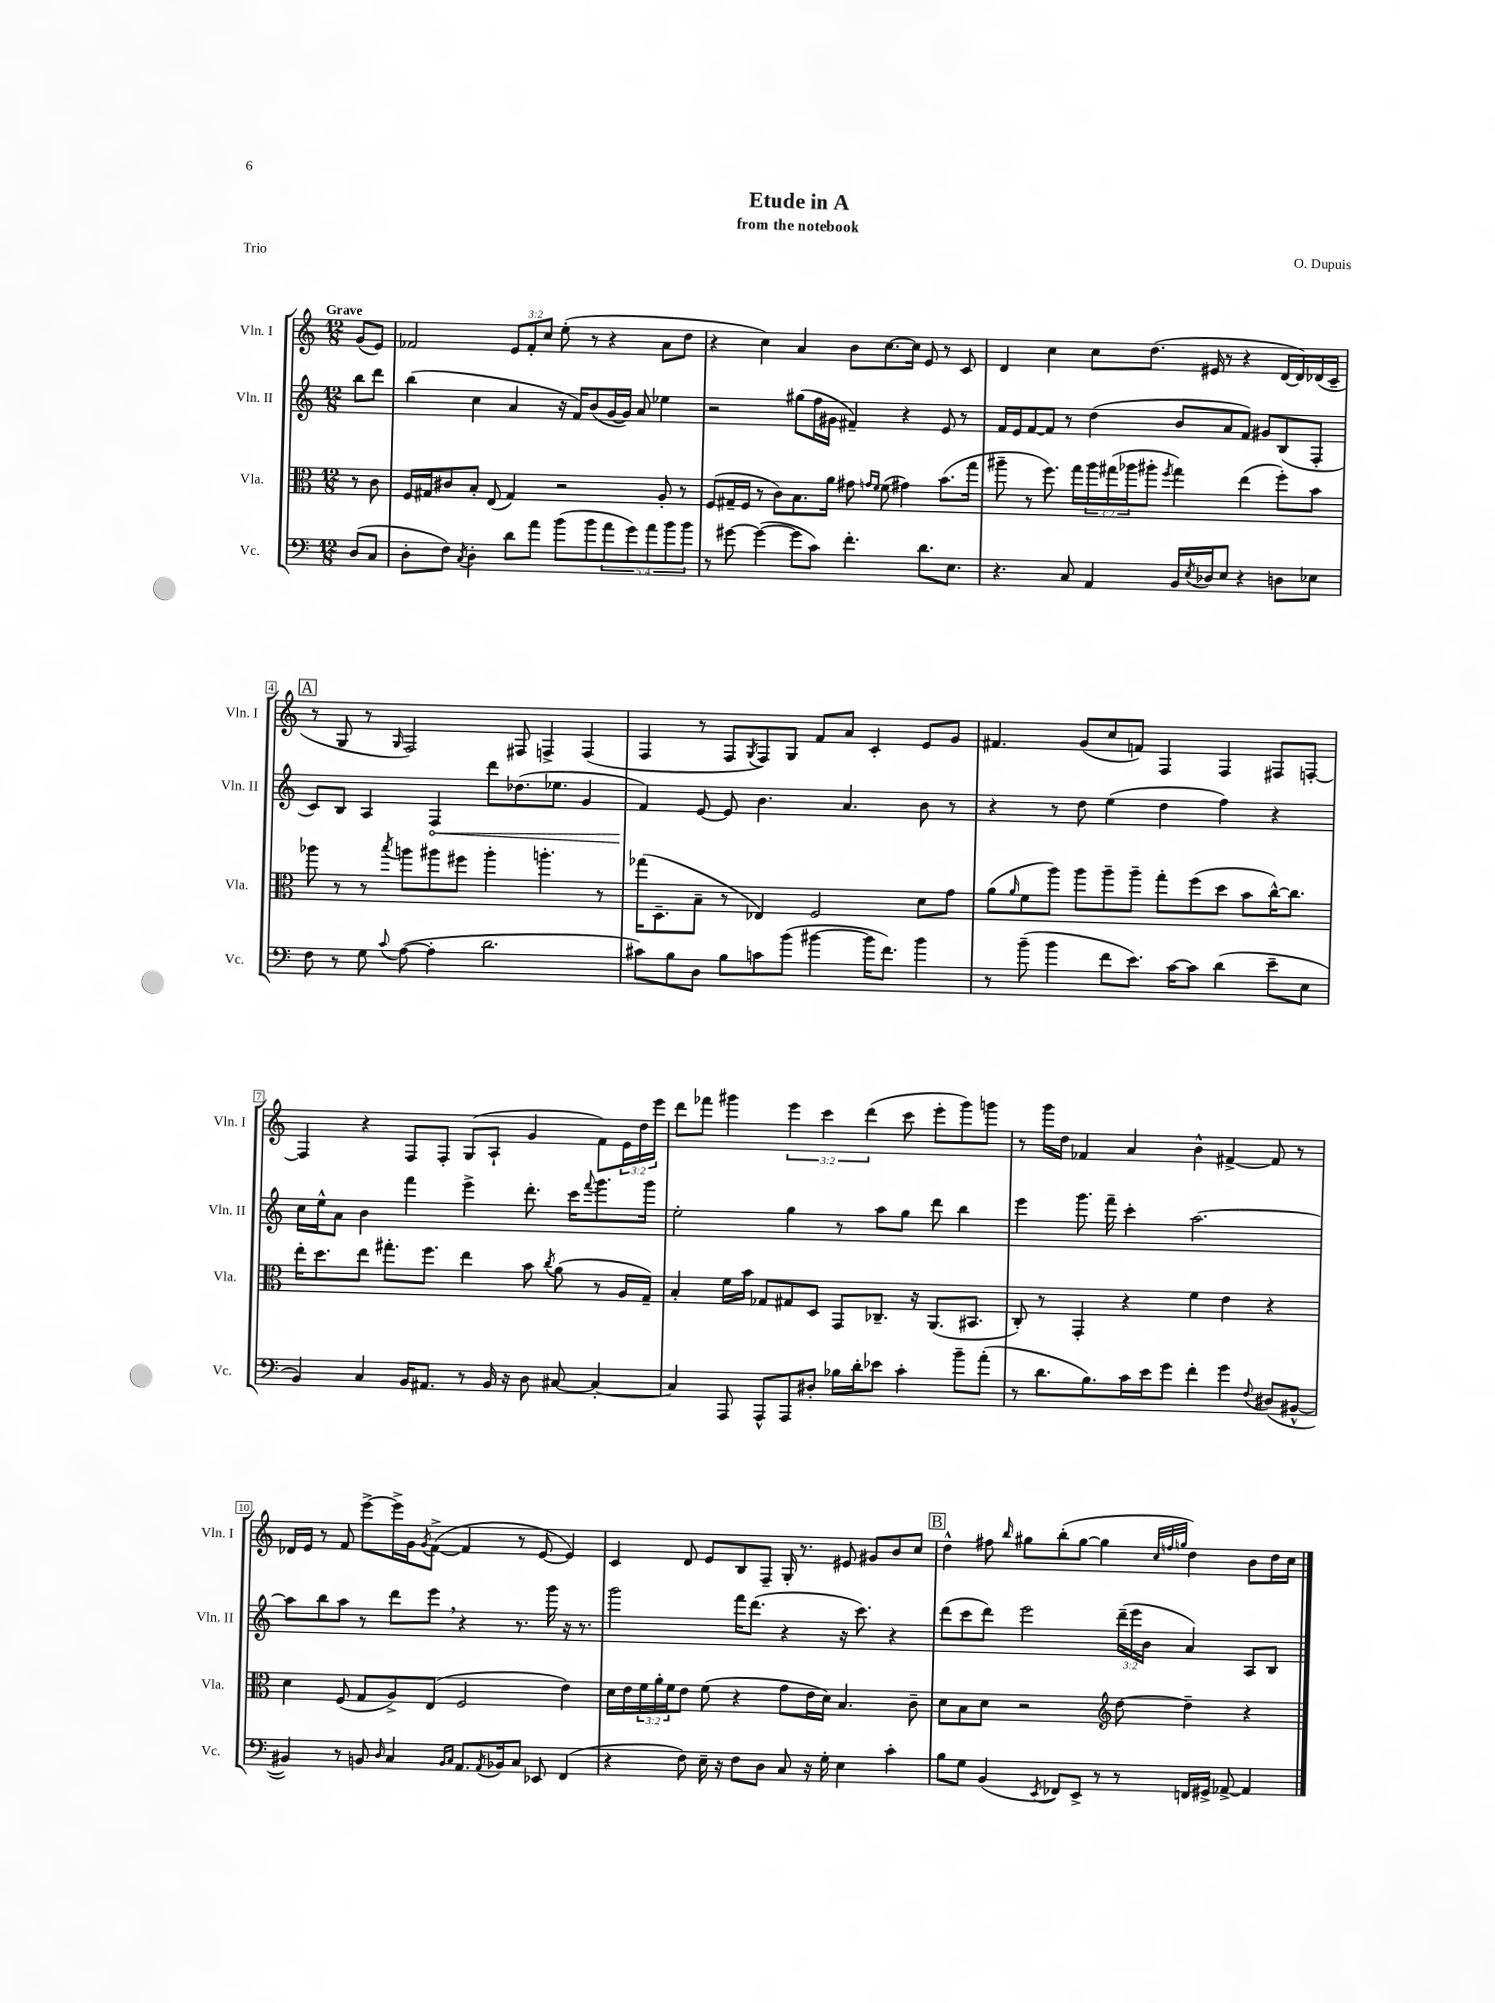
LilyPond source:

\header { title = "Etude in A" composer = "O. Dupuis" subtitle = "from the notebook" piece = "Trio" }
<<
\new StaffGroup <<
\new Staff = "s0" \with { instrumentName = "Vln. I" shortInstrumentName = "Vln. I" } {
    \clef treble \key c \major \numericTimeSignature \time 12/8 \override Staff.TupletNumber.text = #tuplet-number::calc-fraction-text \partial 4 \tempo "Grave"
    g'8( e'8) |
    fes'2 \tuplet 3/2 { e'8 fes'8-. c''8 } e''8-.( r8 r4 a'8 d''8 |
    r4 c''4) a'4 b'8 c''8.~ c''16 e'8 r8 c'8 |
    d'4 c''4 c''8 d''8.( eis'16 r8 r4 d'16~ d'16) des'16( c'16-- |
    \mark \markup { \box "A" } r8 g8 r8 \grace { g16 } f2) fis8 f4-> f4( |
    f4 r8 f8 \acciaccatura { g8 } f8) g8 f'8 a'8 c'4-. e'8 g'8 |
    fis'4. g'8( c''8 f'8) f4 f4 fis8 f8~-. |
    f4 r4 f8 f8-. g8( a8-! g'4 f'8) \tuplet 3/2 { e'16 d''16 e'''16 } |
    d'''8 fes'''8 gis'''4 \tuplet 3/2 { e'''4 c'''4 d'''4( } c'''8 e'''8-. gis'''8) g'''8 |
    r8 g'''16 d''16 fes'4 a'4 b'4-^ fis'4~-> fis'8 r8 |
    des'16 e'16 r8 f'8 e'''8~-> e'''16-> g'16 \acciaccatura { g'8 } f'8~->( f'4 r8 e'8~ e'4) |
    c'4 d'8 e'8 b8 f8-- g16-. r8. eis'8 gis'8 b'8 c''8 |
    \mark \markup { \box "B" } d''4-^ fis''8 \grace { b''16 } gis''8 b''8-.( gis''8~ gis''4 \grace { c''32 f''32 g''32 } d''4) b'8 d''16 c''16 \bar "|." |
}
\new Staff = "s1" \with { instrumentName = "Vln. II" shortInstrumentName = "Vln. II" } {
    \clef treble \key c \major \numericTimeSignature \time 12/8 \override Staff.TupletNumber.text = #tuplet-number::calc-fraction-text \partial 4
    b''8 d'''8 |
    b''4( c''4 a'4 r16 f'16) b'8( g'16~ g'16) a'8 ees''4 |
    r2 gis''8( f''16 gis'16 fis'4--) r4 e'8 r8 |
    f'16 e'16 f'8~ f'8 r8 d''4( b'8 a'8 f'8) gis'8 b8( f8-. |
    \mark \markup { \box "A" } c'8) b8 a4 \once \override Hairpin.circled-tip = ##t f4\< d'''8 des''8.( ees''8. g'4 |
    f'4\!) e'8~ e'8 b'4. a'4. b'8 r8 |
    r4 r8 d''8 e''4( d''4 f''4) r4 |
    c''16 e''16-^ a'8 b'4 f'''4 e'''4-> d'''8.-. c'''16 \appoggiatura { f'''8 } g'''8. g'''16 |
    e''2-. g''4 r8 a''8 g''8 d'''8 b''4 |
    e'''4 g'''8. f'''16-- c'''4-. a''2.~ |
    a''8 b''8 a''8 r8 d'''8 e'''8 \breathe r4 r8. g'''16 r16 r8. |
    g'''2 f'''16 d'''8.( r4 r16 c'''8.) r4 |
    \mark \markup { \box "B" } d'''8( c'''8 d'''8) e'''2 \tuplet 3/2 { d'''16--( e'''16 b'16 } a'4) a8 b8 \bar "|." |
}
\new Staff = "s2" \with { instrumentName = "Vla." shortInstrumentName = "Vla." } {
    \clef alto \key c \major \numericTimeSignature \time 12/8 \override Staff.TupletNumber.text = #tuplet-number::calc-fraction-text \partial 4
    r8 c'8 |
    f16 gis16 cis'8 b8-. e8( gis4) r2 a8-. r8 |
    f8( gis16-- f16 r8 c'8) b8. a'16 gis'8 \grace { g'16 f'16 } f'8( gis'4) b'8.( g''16 |
    ais''8-- r8 f''8.) g''16 \tuplet 3/2 { ais''16 gis''16( aes''16 } ais''8-. \acciaccatura { f''8 } gis''4) e''4( f''8-.) b'8 |
    \mark \markup { \box "A" } aes''8 r8 r8 \acciaccatura { b''8 } a''8 ais''8 fis''8 ais''4-. a''4.-. r8 |
    ges''16( d8.-- b8-- r8 ees4) f2 d'8 g'8 |
    a'8( \grace { a'16 } f'8 a''8) a''8 a''8-- a''8-- g''8-. f''8( d''8 b'8 c''16~-^) c''8. |
    e''16-. d''8. e''8 gis''8.-. f''8. e''4 b'8 \acciaccatura { c''8 } a'8( r8 a16 g16--) |
    b4-. f'16 b'16 ges8 gis8 d8 g,8 ces8.-- r16 a,8.( bis,8. |
    c8-.) r8 g,4-. r4 f'4 e'4 r4 |
    d'4 f8( g8 a8->) e8( f2 e'4) |
    d'16 e'16 \tuplet 3/2 { f'16 a'16-. f'16 } e'8 f'8( r4 g'8 e'16 d'16) b4. c'8-- |
    \mark \markup { \box "B" } d'8 b8 d'8 r2 \clef treble d''8~ d''4-- r4 \bar "|." |
}
\new Staff = "s3" \with { instrumentName = "Vc." shortInstrumentName = "Vc." } {
    \clef bass \key c \major \numericTimeSignature \time 12/8 \override Staff.TupletNumber.text = #tuplet-number::calc-fraction-text \partial 4
    d8( c8 |
    d8-. f8) \acciaccatura { c8 } d4-. d'8 a'8 b'8( b'8 \tuplet 5/4 { a'8 g'8) a'8 b'8 b'8 } |
    r8 gis'8~ gis'4~( gis'8 c'8) f'4.-. d'8. e8. |
    r4. c8 a,4 b,16 \acciaccatura { e8 } des16 e8 r4 d8 ees8 |
    \mark \markup { \box "A" } f8 r8 g8 \appoggiatura { c'8 } a8~( a4-. d'2. |
    cis'8) b8 d8 b8 c'8 b'8( bis'4~ bis'16 f'8.) bis'4 |
    r8 b'8--( b'4 f'8 e'8.) c'16~ c'8 d'4( e'8-- e8 |
    b,4) c4 b,16 ais,8. r8 b,16 r16 d8 cis8~ cis4~-. |
    cis4 a,,8 a,,8-^ a,,8 dis8-. bes16 d'16-. ees'8 c'4-. b'8-- a'8-.( |
    r8 d'8. b8.) c'16 e'16 g'8 f'4-. g'4 \appoggiatura { f8 } dis8( bis,8~-^ |
    bis,4) r8 b,8 \grace { d16 } c4 \grace { b,16 c16 } a,8. \acciaccatura { a,8 } bes,16 c8 ees,8 f,4( |
    r4 f8) e16-- r16 f8 d8 c8 r16 g16-. e4 c'4-. |
    \mark \markup { \box "B" } b8 g8 b,4( \acciaccatura { e,8 } fes,8) e,8-> r8 r8 f,16 gis,16-> aes,8~-> aes,4 \bar "|." |
}
>>
>>
\layout { \context { \Score \override BarNumber.stencil = #(make-stencil-boxer 0.1 0.3 ly:text-interface::print) } }
